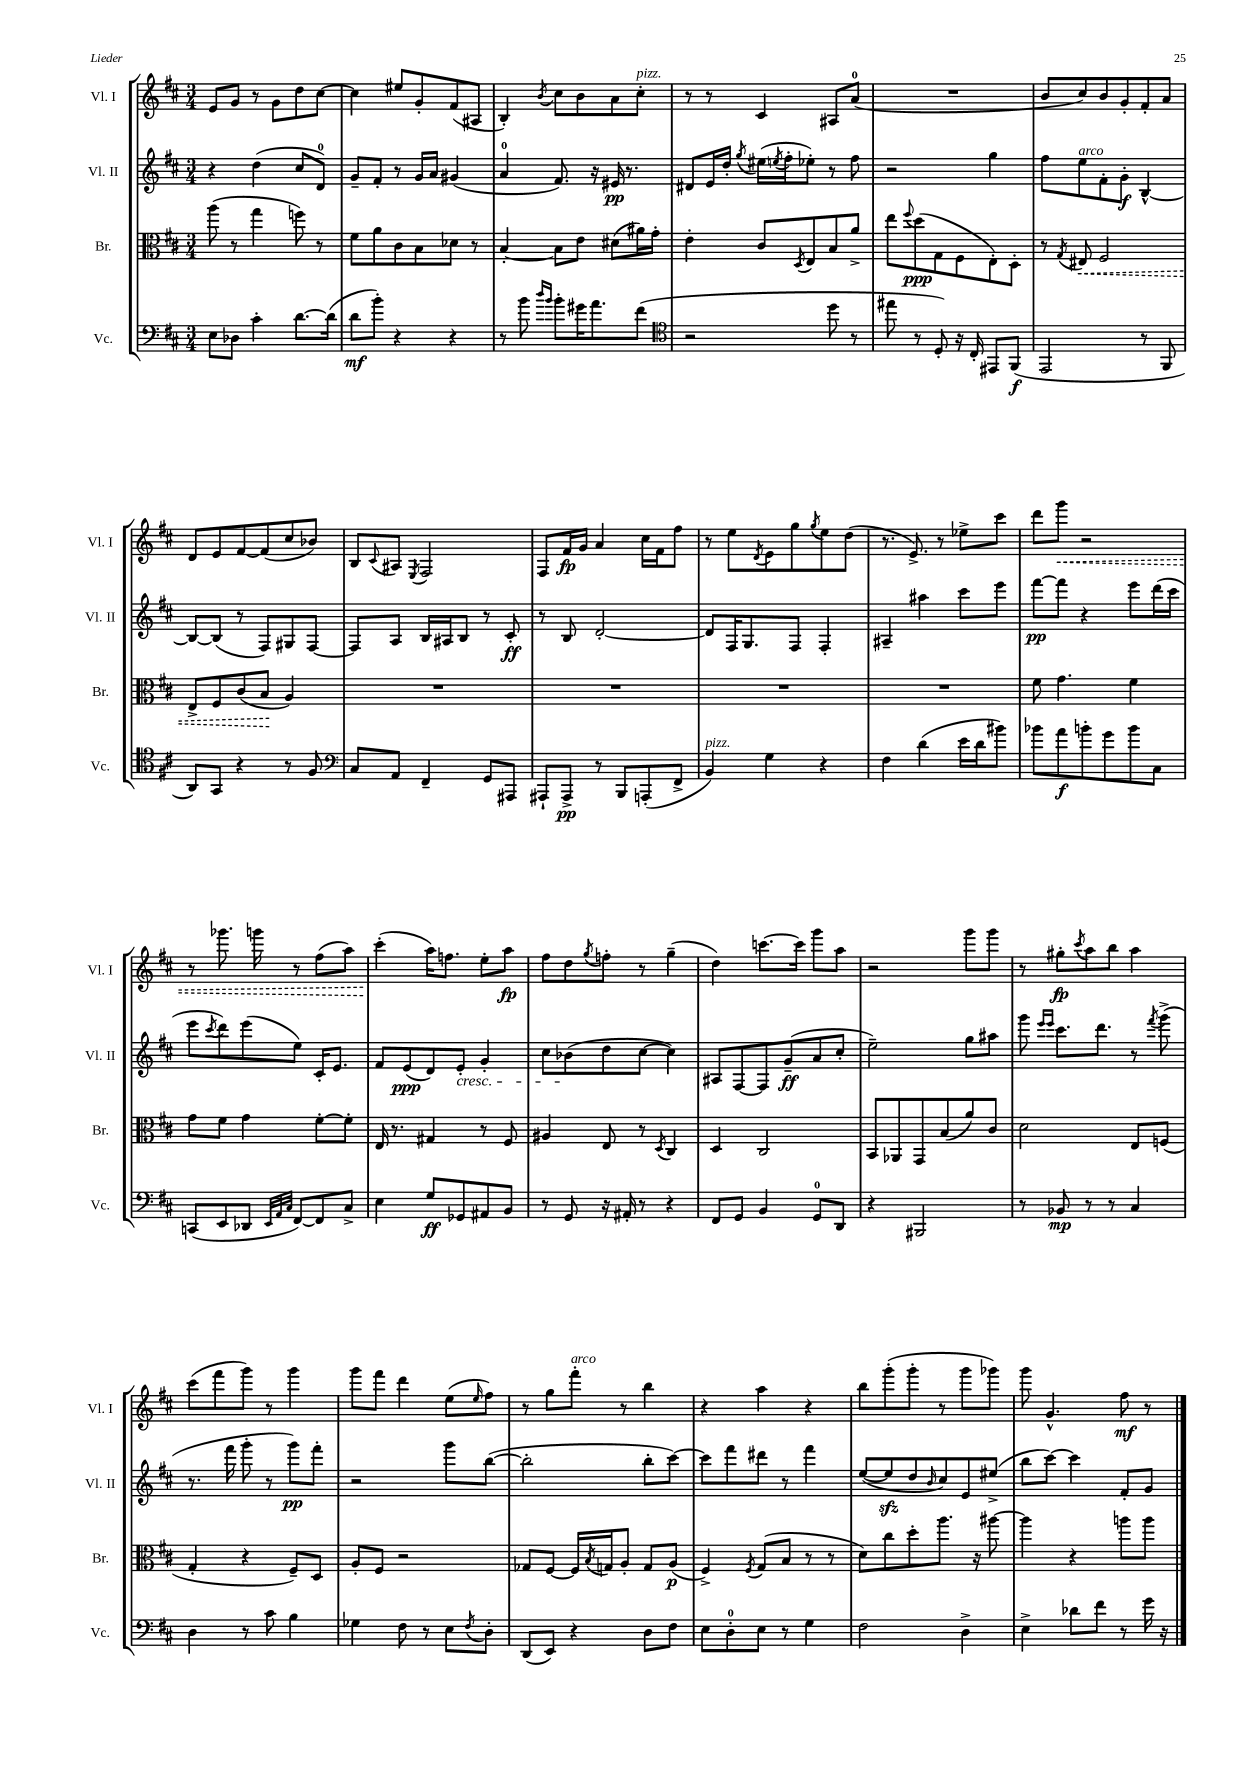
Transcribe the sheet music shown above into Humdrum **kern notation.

**kern	**kern	**kern	**kern
*staff4	*staff3	*staff2	*staff1
*clefF4	*clefC3	*clefG2	*clefG2
*k[f#c#]	*k[f#c#]	*k[f#c#]	*k[f#c#]
*M3/4	*M3/4	*M3/4	*M3/4
8E	(8aa	4r	8e
8D-	8r	.	8g
4c#'	4gg	(4dd	8r
.	.	.	8g
[8.d	8ff)	8cc#	8dd
.	8r	8d)	[8cc#
(16d]	.	.	.
=	=	=	=
8d	8f#	8g~	4cc#]
8b')	8a	8f#'	.
4r	8c#	8r	8ee#
.	8B	16g	8g'
.	.	16a	.
4r	8d-	(4g#	(8f#
.	8r	.	8A#
=	=	=	=
8r	[4B'	4a	4B')
8b	.	.	.
16qqdd	.	.	.
16qqb	.	.	8qb
8b'	8B]	8.f#)	8cc#
16g#	8e	.	8b
8.a	.	16r	.
.	(8d#	16e#	8a
.	.	8.r	.
(8f#	16a#)	.	8cc#'
.	16g'	.	.
=	=	=	=
*clefC4	*	*	*
2r	4e'	8d#	8r
.	.	16e	8r
.	.	16dd'	.
.	.	8qgg	.
.	8c#	(16ee#	4c#
.	.	8qee	.
.	.	16ff#'	.
.	8qD	.	.
.	8E	8ee-')	.
8dd	8B	8r	8A#
8r	8a^	8ff#	(8a
=	=	=	=
8ee#	8ee	2r	2.r
.	8qqff#	.	.
8r	(8dd	.	.
8D')	8G	.	.
16r	8F#	.	.
16C#'	.	.	.
8EE#	8E')	4gg	.
(8FF#	8D'	.	.
=	=	=	=
2EE	8r	8ff#	8b
.	8qG	.	.
.	8E#	8ee	8cc#)
.	2F#	8f#'	8b
.	.	8g'	8g'
8r	.	[4B^^	8f#'
8FF#	.	.	8a
=	=	=	=
8AA)	8E^	8B_	8d
8GG	8F#	(8B]	8e
4r	(8c#	8r	[8f#
.	8B	8F#)	(8f#]
8r	4A)	8G#	8cc#
8F#	.	[8F#	8b-)
=	=	=	=
*clefF4	*	*	*
8C#	2.r	8F#]	8B
.	.	.	8qqc#
8AA	.	8A	8A#
.	.	.	8qE
4FF#~	.	16B	2F#
.	.	16A#	.
.	.	8B	.
8GG	.	8r	.
8AAA#	.	8c#'	.
=	=	=	=
8AAA#`	2.r	8r	8F#
8AAA#^	.	8B	16f#
.	.	.	16g
8r	.	[2d'	4a
8BBB	.	.	.
(8AAA'	.	.	16cc#
.	.	.	16f#
8FF#^	.	.	8ff#
=	=	=	=
4BB)	2.r	8d]	8r
.	.	16F#	8ee
.	.	8.G	.
.	.	.	8qd
4G	.	.	8e
.	.	8F#	8gg
.	.	.	8qgg
4r	.	4F#'	8ee
.	.	.	(8dd
=	=	=	=
4F#	2.r	4A#~	8.r
.	.	.	8.e^)
(4d	.	4aa#	.
.	.	.	8r
16e	.	8ccc#	8ee-^
16d	.	.	.
8b#)	.	8eee	8ccc#
=	=	=	=
8b-	8f#	[8fff#	8ddd
8a	4.g	8fff#]	8ggg
8b'	.	4r	2r
8g	.	.	.
8b	4f#	8eee	.
8C#	.	(16ddd	.
.	.	16ccc#	.
=	=	=	=
(8CC	8g	8eee	8r
.	.	8qccc#	.
8EE	8f#	8ddd)	8.ggg-
8DD-	4g	(8eee	.
.	.	.	16ggg
32qqEE	.	.	.
32qqAA	.	.	.
32qqC#	.	.	.
[8FF#)	.	8ee)	8r
8FF#]	[8f#'	16c#'	(8ff#
.	.	8.e	.
8C#^	8f#']	.	8aa)
=	=	=	=
4E	16E	8f#	(4ccc#'
.	8.r	.	.
.	.	(8e	.
8G	4G#	8d)	16aa)
.	.	.	8.ff
8GG-	.	8e'	.
8AA#	8r	4g'	8ee'
8BB	8F#	.	8aa
=	=	=	=
8r	4A#	8cc#	8ff#
8GG	.	(8b-	8dd
.	.	.	8qgg
16r	8E	8dd	8ff'
16AA#'	.	.	.
8r	8r	[8cc#	8r
.	8qD	.	.
4r	4C#	4cc#])	(4gg~
=	=	=	=
8FF#	4D	8A#	4dd)
8GG	.	[8F#	.
4BB	2C#	8F#]	[8.ccc
.	.	(8g~	.
.	.	.	16ccc]
8GG	.	8a	8ggg
8DD	.	8cc#'	8aa
=	=	=	=
4r	8BB	2ee~)	2r
.	8AA-	.	.
2BBB#	8GG	.	.
.	(8B	.	.
.	8a)	8gg	8ggg
.	8c#	8aa#	8ggg
=	=	=	=
8r	2d	8ggg	8r
.	.	16qqeee	.
.	.	16qqeee	.
8BB-	.	8.ccc#	8gg#'
.	.	.	8qccc#
8r	.	.	8aa
.	.	8.ddd	.
8r	.	.	8bb
4C#	8E	8r	4aa
.	.	8qfff#	.
.	(8F	(8ggg^	.
=	=	=	=
4D	4G'	8.r	(8ccc#
.	.	.	8fff#
.	.	16fff#	.
8r	4r	8ggg'	8ggg)
8c#	.	8r	8r
4B	8F#~)	8ggg)	4ggg
.	8D	8fff#'	.
=	=	=	=
4G-	8A'	2r	8ggg
.	8F#	.	8fff#
8F#	2r	.	4ddd
8r	.	.	.
8E	.	8ggg	(8ee
8qF#	.	.	16qqee
8D'	.	([8bb	8ff#)
=	=	=	=
(8DD	8G-	2bb']	8r
8EE)	[8F#	.	8gg
4r	16F#]	.	8fff#'
.	8qB	.	.
.	16G	.	.
.	8A'	.	8r
8D	8G	8bb'	4bb
8F#	(8A	[8ccc#)	.
=	=	=	=
8E	4F#^)	8ccc#]	4r
8D'	.	8fff#	.
.	8qF#	.	.
8E	(8G	8ddd#	4aa
8r	8B	8r	.
4G	8r	4fff#	4r
.	8r	.	.
=	=	=	=
2F#	8d)	([8ee	8bb
.	8cc#	8ee]	(8ggg'
.	8dd'	8dd	8ggg'
.	.	16qqb	.
.	8.aa	8cc#)	8r
4D^	.	8e	8ggg
.	16r	.	.
.	[8aa#	(8ee#^	8ggg-)
=	=	=	=
4E^	4aa#]	8bb	8ggg
.	.	[8ccc#)	4.g^^
8d-	4r	4ccc#]	.
8f#	.	.	.
8r	8aa	8f#'	8ff#
16g	8aa	8g	8r
16r	.	.	.
==	==	==	==
*-	*-	*-	*-
